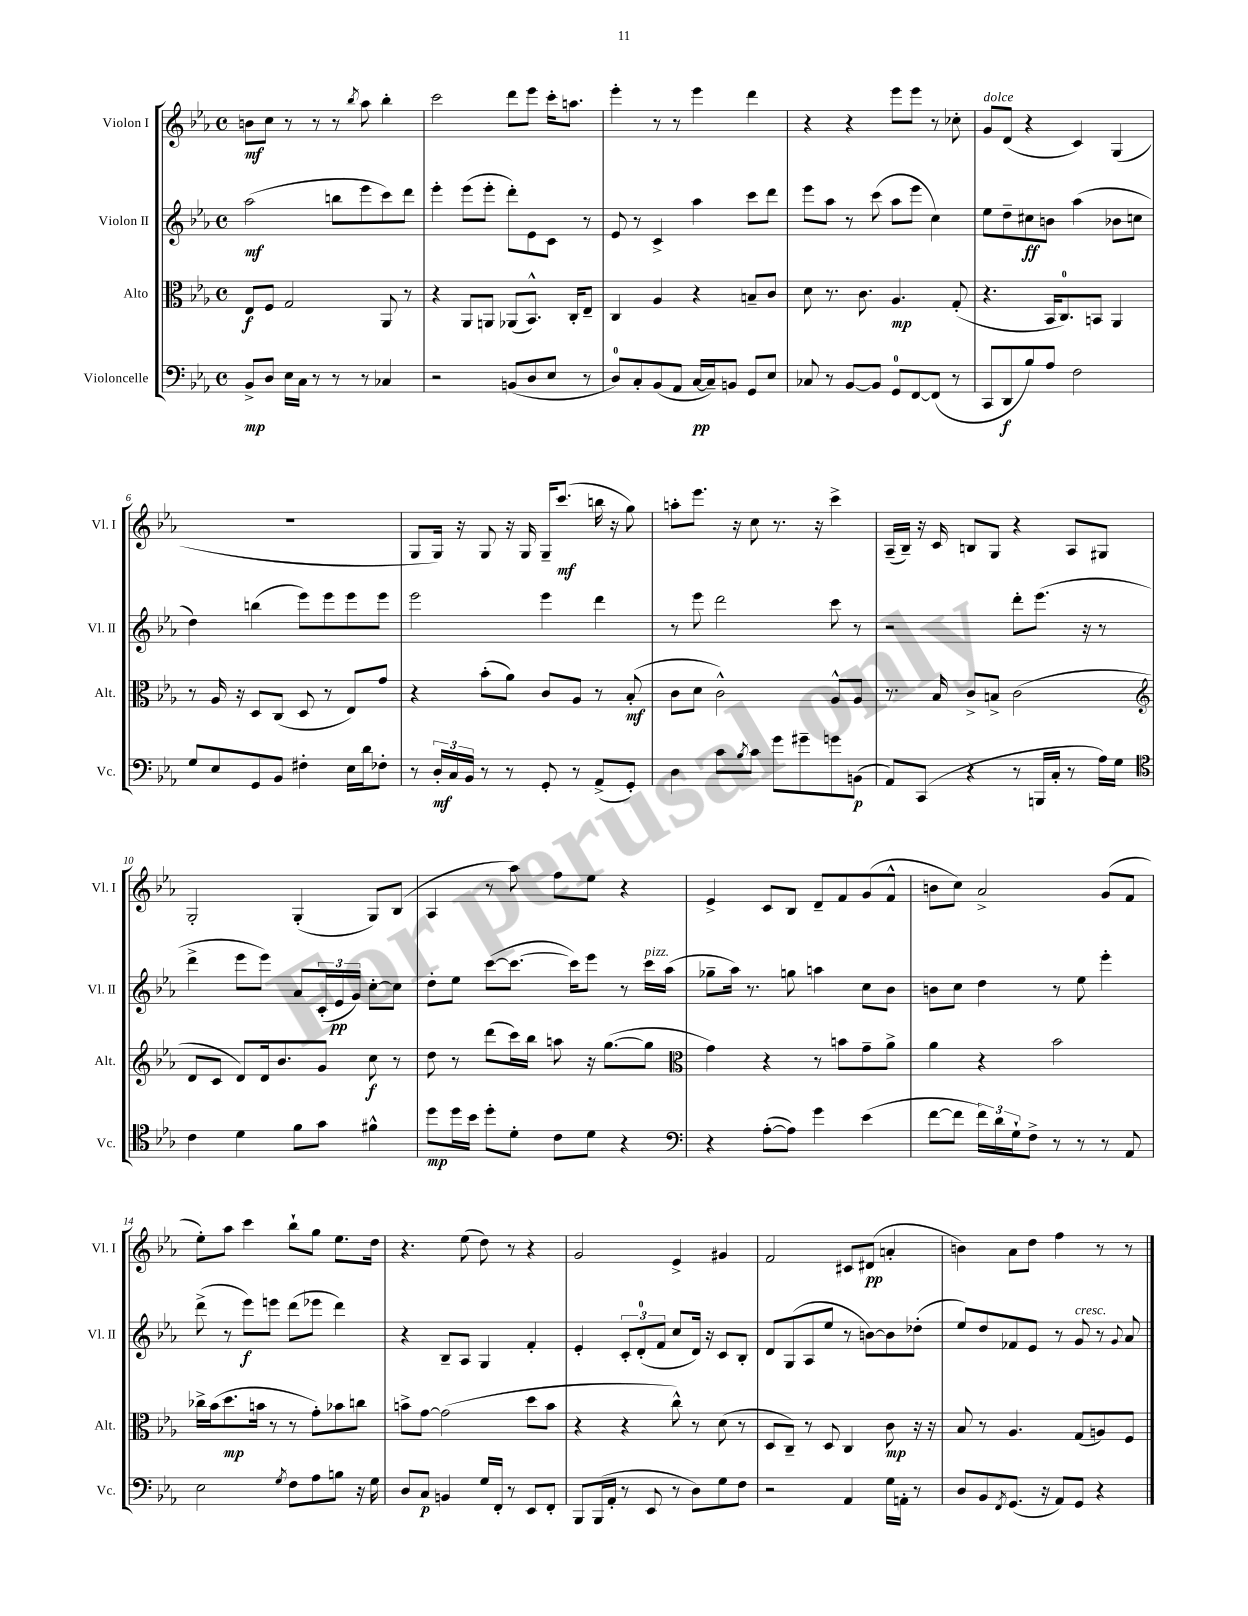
<<
\new StaffGroup <<
\new Staff = "s0" \with { instrumentName = "Violon I" shortInstrumentName = "Vl. I" } {
    \clef treble \key ees \major \defaultTimeSignature \time 4/4
    b'8\mf c''8 r8 r8 r8 \acciaccatura { bes''8 } aes''8 bes''4-. |
    c'''2 d'''8 ees'''8 c'''16-. a''8. |
    ees'''4-. r8 r8 ees'''4 d'''4 |
    r4 r4 ees'''8 ees'''8 r8 ces''8-. |
    g'8^\markup { \italic "dolce" } d'8( r4 c'4) g4( |
    r1 |
    g8 g16) r16 g8 r16 g16 g16-- c'''8.\mf( b''16 r16 g''8) |
    a''8-. ees'''8. r16 c''8 r8. r16 c'''4-> |
    aes16--( bes16--) r16 c'16 b8 g8 r4 aes8 gis8 |
    g2-. g4-.( g8) bes8( |
    aes4 r8 aes''8) f''8 ees''8 r4 |
    ees'4-> c'8 bes8 d'8-- f'8 g'8( f'8-^ |
    b'8 c''8) aes'2-> g'8( f'8 |
    ees''8-.) aes''8 c'''4 bes''8-! g''8 ees''8. d''16 |
    r4. ees''8( d''8) r8 r4 |
    g'2 ees'4-> gis'4 |
    f'2 cis'8 dis'8\pp( a'4-. |
    b'4) aes'8 d''8 f''4 r8 r8 \bar "|." |
}
\new Staff = "s1" \with { instrumentName = "Violon II" shortInstrumentName = "Vl. II" } {
    \clef treble \key ees \major \defaultTimeSignature \time 4/4
    aes''2\mf( b''8 ees'''8 c'''8) d'''8 |
    ees'''4-. ees'''8( ees'''8-. d'''8-.) ees'8 c'8 r8 |
    ees'8 r8 c'4-> aes''4 c'''8 d'''8 |
    ees'''8 aes''8 r8 c'''8( aes''8 ees'''8 c''4) |
    ees''8 d''8-- cis''8\ff b'8 aes''4( bes'8 c''8 |
    d''4) b''4( ees'''8) ees'''8 ees'''8 ees'''8 |
    ees'''2 ees'''4 d'''4 |
    r8 ees'''8 d'''2 c'''8 r8 |
    r2 d'''8-. ees'''8.( r16 r8 |
    d'''4-> ees'''8 ees'''8) aes'8 \tuplet 3/2 { c'16-.( ees'16\pp g'16) } c''8~-. c''8 |
    d''8-. ees''8 c'''8~( c'''8.~ c'''16) ees'''8 r8 c'''16^\markup { \italic "pizz." } aes''16( |
    ges''8-- aes''16) r8. g''8 a''4 c''8 bes'8 |
    b'8 c''8 d''4 r8 ees''8 ees'''4-. |
    d'''8->( r8 ees'''8\f) e'''8 d'''8( ees'''8 d'''4) |
    r4 bes8-- aes8 g4 f'4-. |
    ees'4-. \tuplet 3/2 { c'8-. d'8-0-.( f'8 } c''8 d'16) r16 c'8 bes8-. |
    d'8 g8( aes8 ees''8 r8 b'8~) b'8 des''8-.( |
    ees''8) d''8 fes'8 ees'8 r8 g'8^\markup { \italic "cresc." } r8 \appoggiatura { g'8 } aes'8 \bar "|." |
}
\new Staff = "s2" \with { instrumentName = "Alto" shortInstrumentName = "Alt." } {
    \clef alto \key ees \major \defaultTimeSignature \time 4/4
    ees8\f f8 g2 aes,8 r8 |
    r4 aes,8 a,8 aes,8( bes,8.-^) c16-. ees8-- |
    c4 aes4 r4 b8-- c'8 |
    d'8 r8. c'8. aes4.\mp g8-.( |
    r4. bes,16 c8.-0) b,8 aes,4 |
    r8 aes16 r16 d8 c8( d8 r8 ees8) g'8 |
    r4 bes'8-.( aes'8) c'8 aes8 r8 bes8-.\mf( |
    c'8 d'8 c'2-^) aes8-^ aes8 |
    r8. bes16 c'8-> b8-> c'2( |
    \clef treble d'8 c'8 d'8) d'16 bes'8. g'8 c''8\f r8 |
    d''8 r8 d'''8( c'''16) bes''16 a''8 r16 g''8.~( g''8 |
    \clef alto g'4) r4 r8 b'8 g'8-- aes'8-> |
    aes'4 r4 bes'2 |
    ces''16-> bes'16( d''8.\mp b'16 r8 r8 g'8-.) bes'8 c''8 |
    b'8-> g'8~ g'2( d''8 b'8 |
    r4 r4 c''8-^) r8 d'8( r8 |
    d8 c8--) r8 d8 c4 c'8\mp r16 r16 |
    bes8 r8 aes4. g8( a8) f8 \bar "|." |
}
\new Staff = "s3" \with { instrumentName = "Violoncelle" shortInstrumentName = "Vc." } {
    \clef bass \key ees \major \defaultTimeSignature \time 4/4
    bes,8->\mp d8 ees16 c16 r8 r8 r8 ces4 |
    r2 b,8( d8 ees8 r8 |
    d8-0) c8-. bes,8( aes,8 c16~\pp c16--) b,8 g,8 ees8 |
    ces8 r8 bes,8~ bes,8 g,8-0 f,8~ f,8( r8 |
    c,8 d,8\f bes8) aes8 f2 |
    g8 ees8 g,8 bes,8 fis4-. ees16 d'16 fes8-. |
    r8 \tuplet 3/2 { d16-.\mf c16 bes,16 } r8 r8 g,8-. r8 aes,8->( g,8-.) |
    d4 c'8 \acciaccatura { bes8 } c'8 g'8 gis'8-- g'8 b,8\p( |
    aes,8) c,8( r4 r8 b,,16 c16-. r8 aes16) g16 |
    \clef tenor c'4 d'4 f'8 g'8 fis'4-^ |
    d''8\mp d''16 bes'16 d''8-. d'8-. c'8 d'8 r4 |
    \clef bass r4 aes8~-.( aes8) g'4 ees'4( |
    f'8~ f'8 \tuplet 3/2 { f'16) d'16 g16-! } f8-> r8 r8 r8 aes,8 |
    ees2 \acciaccatura { g8 } f8 aes8 b8 r16 g16 |
    d8 c8\p b,4 g16 f,16-. r8 ees,8 f,8-. |
    bes,,8 bes,,16( aes,16-. r8 ees,8 r8 d8) g8 f8 |
    r2 aes,4 g16 a,16-. r8 |
    d8 bes,8 \acciaccatura { f,8 } g,8.( r16 aes,8) g,8 r4 \bar "|." |
}
>>
>>
